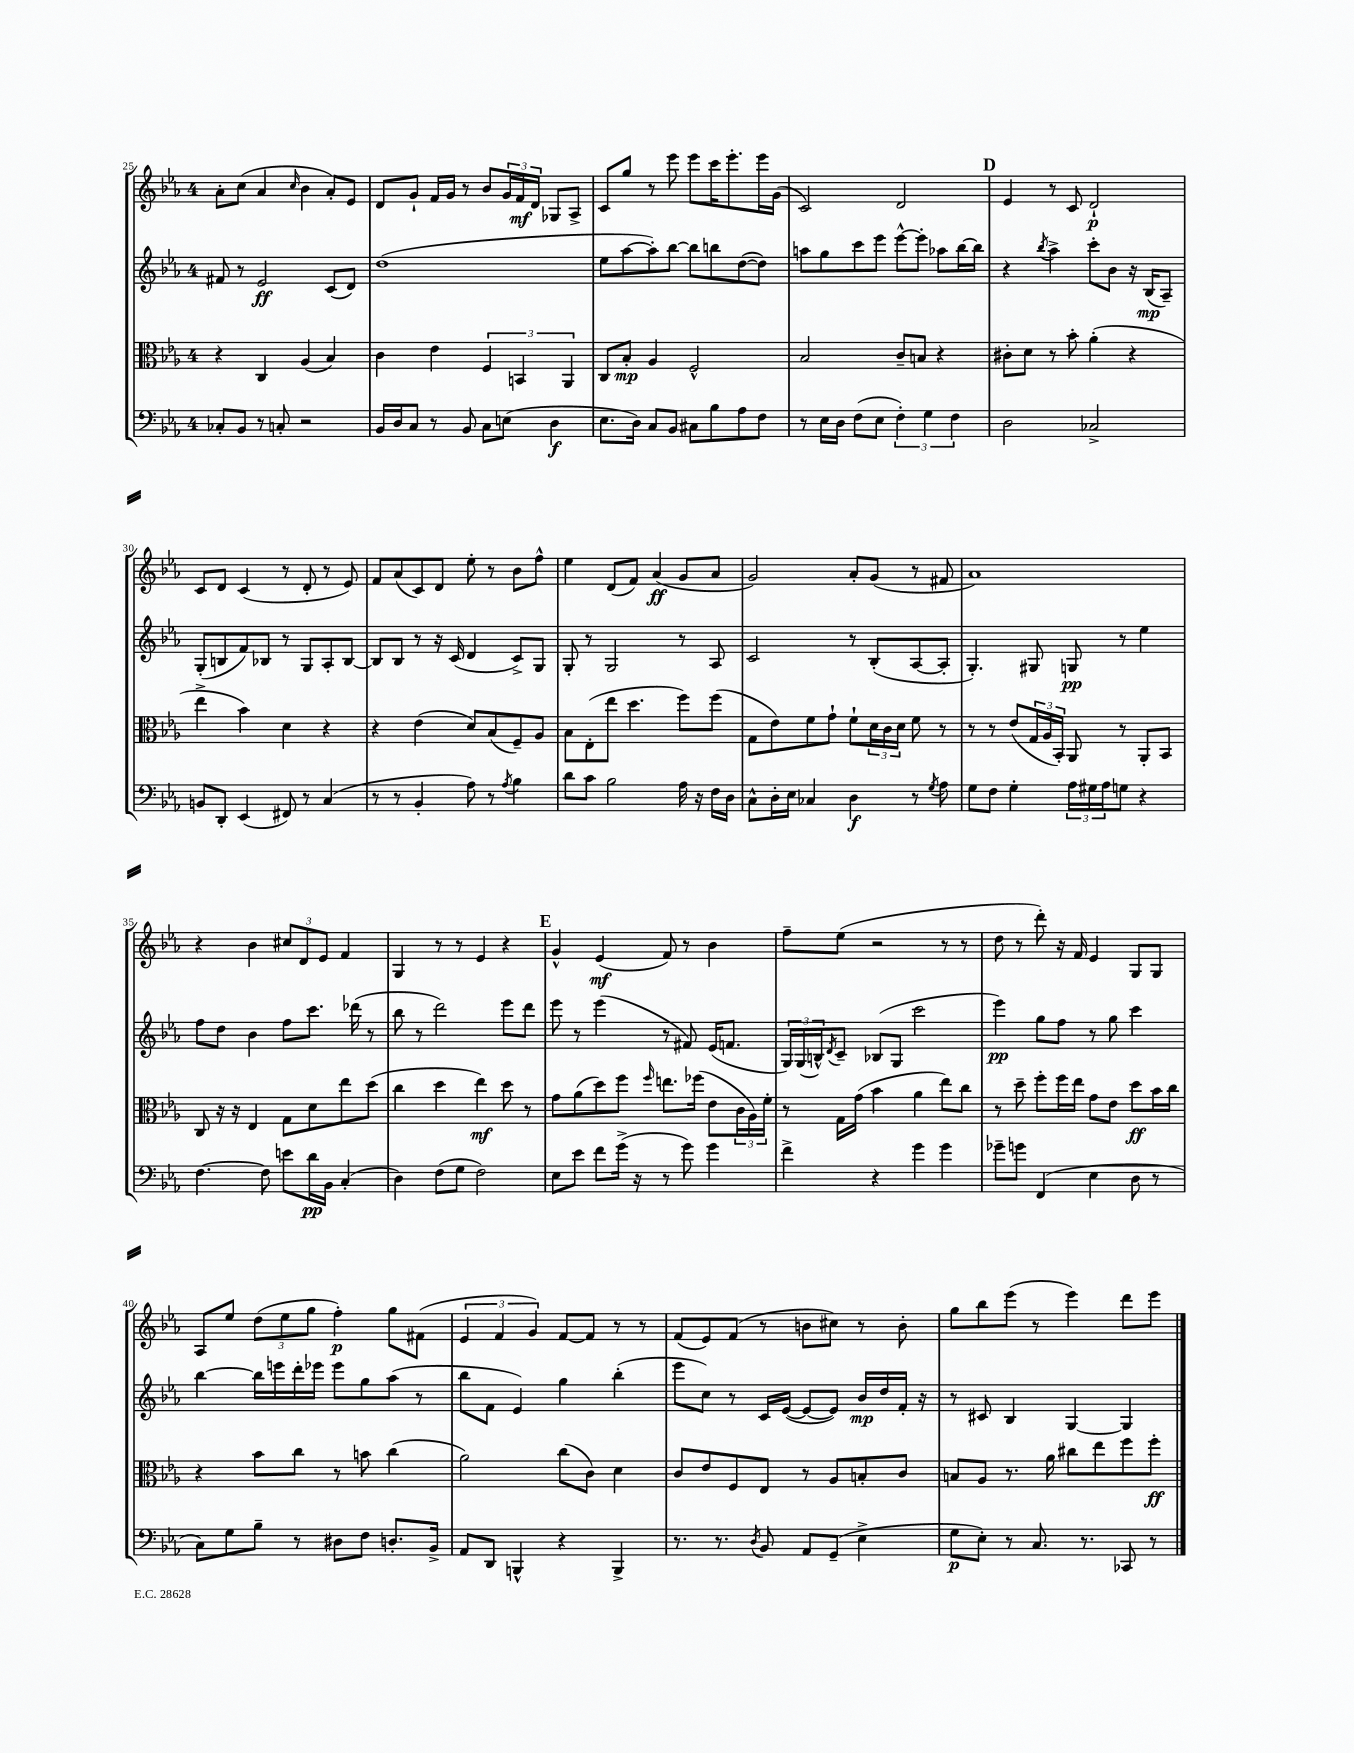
<<
\new StaffGroup <<
\new Staff = "s0" {
    \clef treble \key ees \major \once \override Staff.TimeSignature.style = #'single-digit \time 4/4
    aes'8-. c''8( aes'4 \grace { c''16 } bes'4 aes'8-.) ees'8 |
    d'8 g'8-! f'16 g'16 r8 bes'8 \tuplet 3/2 { g'16 f'16\mf d'16 } ges8 aes8-> |
    c'8 g''8 r8 ees'''8 ees'''8 c'''16 ees'''8.-. ees'''16 g'16( |
    c'2) d'2 |
    \mark \markup { \bold "D" } ees'4 r8 c'8 d'2-!\p |
    c'8 d'8 c'4( r8 d'8-. r8 ees'8) |
    f'8 aes'8( c'8) d'8 ees''8-. r8 bes'8 f''8-^ |
    ees''4 d'8( f'8) aes'4\ff( g'8 aes'8 |
    g'2) aes'8-. g'8( r8 fis'8 |
    aes'1) |
    r4 bes'4 \tuplet 3/2 { cis''8 d'8 ees'8 } f'4 |
    g4 r8 r8 ees'4 r4 |
    \mark \markup { \bold "E" } g'4-^ ees'4\mf( f'8) r8 bes'4 |
    f''8-- ees''8( r2 r8 r8 |
    d''8 r8 d'''8-.) r16 f'16 ees'4 g8 g8 |
    aes8 ees''8 \tuplet 3/2 { d''8( ees''8 g''8 } f''4-.\p) g''8 fis'8( |
    \tuplet 3/2 { ees'4 f'4 g'4) } f'8~ f'8 r8 r8 |
    f'8( ees'8) f'8( r8 b'8 cis''8) r8 b'8-. |
    g''8 bes''8 ees'''8( r8 ees'''4) d'''8 ees'''8 \bar "|." |
}
\new Staff = "s1" {
    \clef treble \key ees \major \once \override Staff.TimeSignature.style = #'single-digit \time 4/4
    fis'8 r8 ees'2\ff c'8( d'8) |
    d''1( |
    ees''8 aes''8~ aes''8-.) bes''8~ bes''8 b''8 d''8~( d''8) |
    a''8 g''8 c'''8 ees'''8 ees'''8~-^ ees'''8-. aes''8 bes''16~ bes''16 |
    \mark \markup { \bold "D" } r4 \acciaccatura { bes''8 } aes''4-> c'''8-. bes'8 r16 bes16\mp( aes8--) |
    g8-.( b8 f'8) bes8 r8 g8 aes8-. bes8~ |
    bes8 bes8 r8 r16 c'16( d'4 c'8->) g8 |
    g8-. r8 g2 r8 aes8 |
    c'2 r8 bes8-.( aes8~ aes8-. |
    g4.-.) gis8 g8\pp r8 ees''4 |
    f''8 d''8 bes'4 f''8 c'''8. des'''16( r8 |
    bes''8 r8 d'''2) ees'''8 d'''8 |
    \mark \markup { \bold "E" } ees'''8 r8 ees'''4( r8 fis'8) ees'16( f'8. |
    \tuplet 3/2 { g16) g16( b16-^) } \acciaccatura { d'8 } c'8-- bes8( g8 c'''2 |
    ees'''4\pp) g''8 f''8 r8 g''8 c'''4 |
    bes''4~ bes''16 e'''16 d'''16-. ees'''16 ees'''8 g''8 aes''8( r8 |
    bes''8 f'8 ees'4) g''4 bes''4-.( |
    ees'''8 c''8) r8 c'16 ees'16~( ees'8~ ees'8) bes'16\mp d''16 f'16-. r16 |
    r8 cis'8 bes4 g4~ g4 \bar "|." |
}
\new Staff = "s2" {
    \clef alto \key ees \major \once \override Staff.TimeSignature.style = #'single-digit \time 4/4
    r4 c4 aes4( bes4) |
    c'4 ees'4 \tuplet 3/2 { f4 b,4 aes,4 } |
    c8 bes8-.\mp aes4 f2-^ |
    bes2 c'8-- b8 r4 |
    \mark \markup { \bold "D" } cis'8-. d'8 r8 bes'8-. aes'4-.( r4 |
    ees''4-> bes'4) d'4 r4 |
    r4 ees'4( d'8) bes8( f8--) aes8 |
    bes8 ees8-.( ees''8 d''4. f''8) f''8( |
    g8 ees'8) f'8 g'8-! f'8-! \tuplet 3/2 { d'16 c'16 d'16 } f'8 r8 |
    r8 r8 ees'8( \tuplet 3/2 { g16 aes16 bes,16-.) } aes,8 r8 aes,8-. bes,8 |
    c8 r16 r16 ees4 g8 d'8 ees''8 d''8( |
    c''4 d''4 ees''4\mf) d''8 r8 |
    \mark \markup { \bold "E" } g'8 aes'8( d''8) f''8 \grace { f''16 } e''8. fes''16( ees'8 \tuplet 3/2 { c'16 aes16) f'16-. } |
    r8 g16 g'16( bes'4 aes'4 ees''8) c''8 |
    r8 d''8-- f''8-. f''16 ees''16 g'8 ees'8 d''8\ff bes'16 c''16 |
    r4 bes'8 c''8 r8 b'8 c''4( |
    aes'2) c''8( c'8) d'4 |
    c'8 ees'8 f8 ees8 r8 aes8 b8-. c'8 |
    b8 aes8 r8. aes'16 cis''8 ees''8 f''8 f''8-.\ff \bar "|." |
}
\new Staff = "s3" {
    \clef bass \key ees \major \once \override Staff.TimeSignature.style = #'single-digit \time 4/4
    ces8-. bes,8 r8 c8-. r2 |
    bes,16 d16 c8 r8 bes,8 c8 e8( d4\f |
    ees8. d16) c8 bes,8 cis8 bes8 aes8 f8 |
    r8 ees16 d16 f8( ees8 \tuplet 3/2 { f4-.) g4 f4 } |
    \mark \markup { \bold "D" } d2 ces2-> |
    b,8 d,8-. ees,4( fis,8) r8 c4( |
    r8 r8 bes,4-. aes8) r8 \acciaccatura { aes8 } bes4 |
    d'8 c'8 bes2 aes16 r16 f16 d16 |
    c8-^ d16-. ees16 ces4 d4\f r8 \acciaccatura { g8 } aes8 |
    g8 f8 g4-. \tuplet 3/2 { aes16 gis16 aes16 } g8 r4 |
    f4.~ f8 e'8 d'16\pp bes,16 c4-.( |
    d4) f8( g8 f2) |
    \mark \markup { \bold "E" } ees8 ees'8 f'8 g'16->( r16 r8 g'8) g'4 |
    f'4-> r4 g'4 g'4 |
    ges'8-- g'8 f,4( ees4 d8 r8 |
    c8) g8 bes8-- r8 dis8 f8 d8.-. bes,16-> |
    aes,8 d,8 b,,4-^ r4 b,,4-> |
    r8. r8. \acciaccatura { d8 } bes,8 aes,8 g,8--( ees4-> |
    g8\p ees8-.) r8 c8. r8. ces,8 r8 \bar "|." |
}
>>
>>
\layout { \context { \Score currentBarNumber = #25 } }
